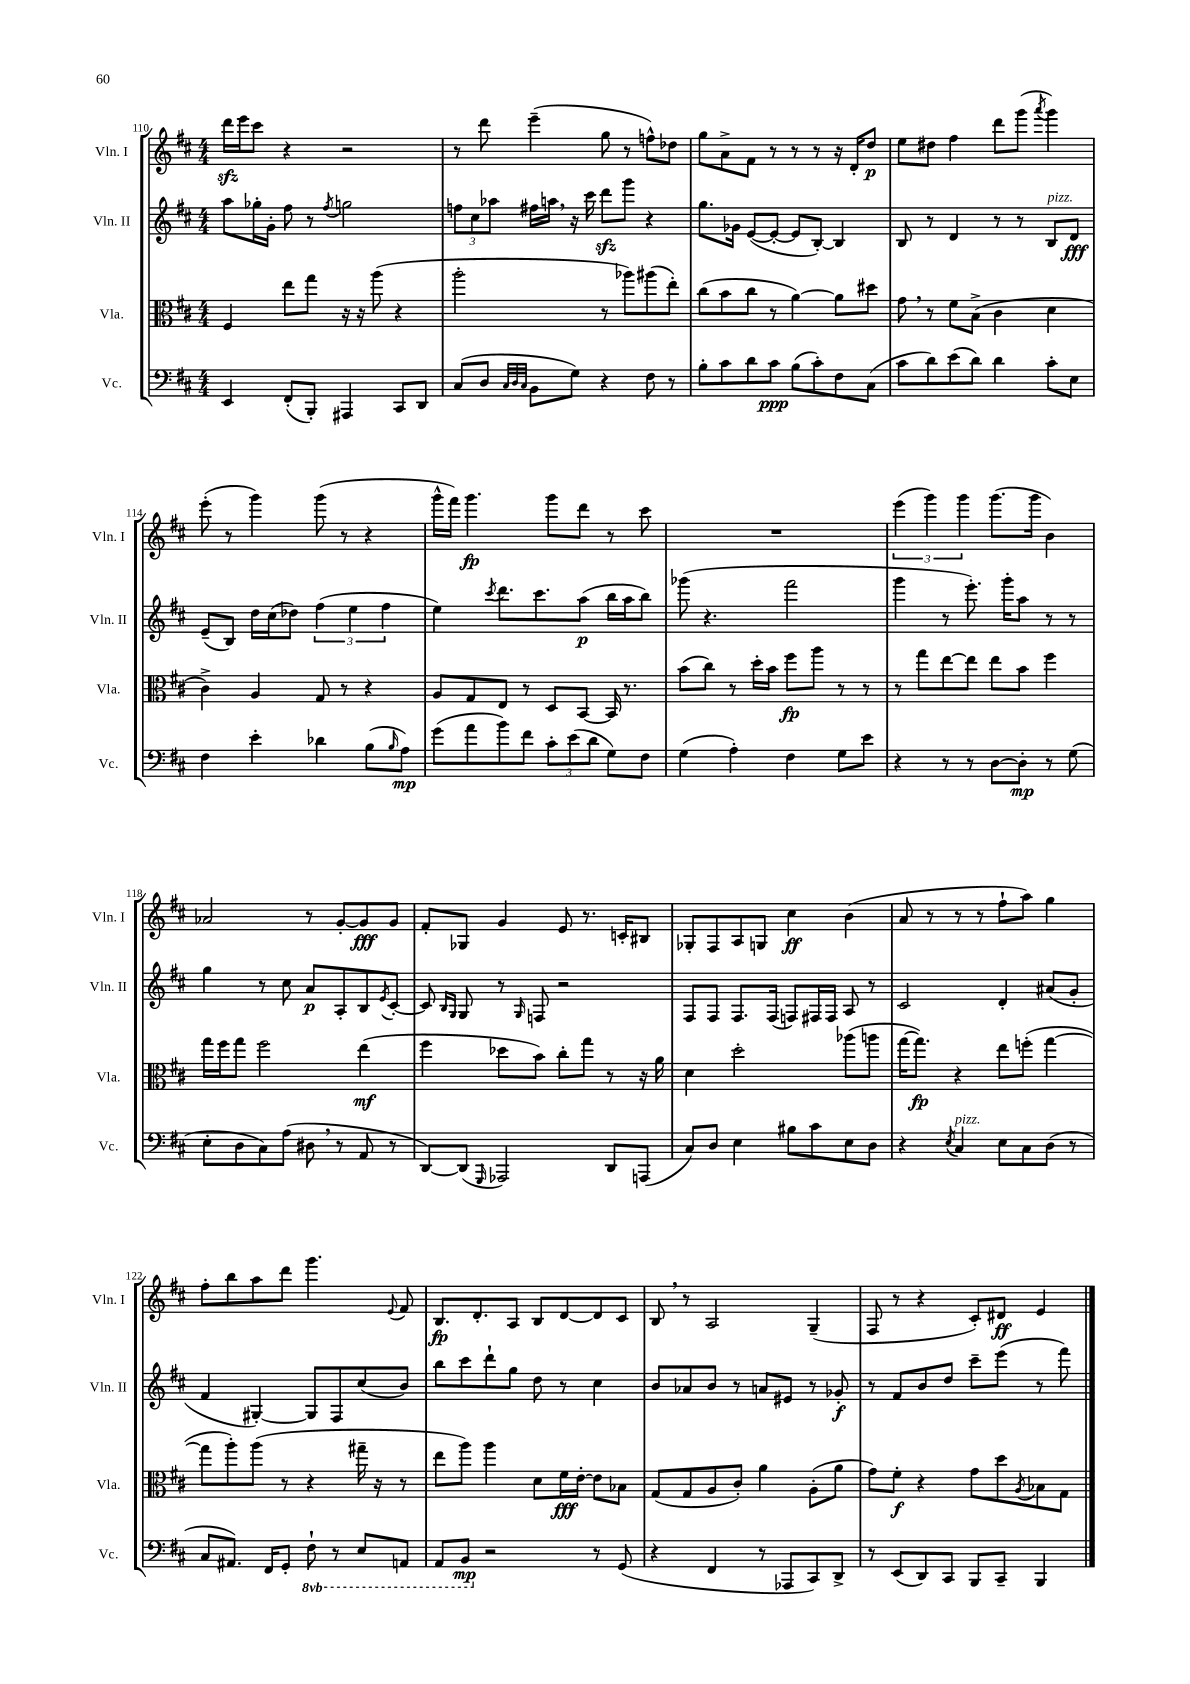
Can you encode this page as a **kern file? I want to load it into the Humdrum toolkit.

**kern	**kern	**kern	**kern
*staff4	*staff3	*staff2	*staff1
*clefF4	*clefC3	*clefG2	*clefG2
*k[f#c#]	*k[f#c#]	*k[f#c#]	*k[f#c#]
*M4/4	*M4/4	*M4/4	*M4/4
4EE	4F#	8aa	16ddd
.	.	.	16eee
.	.	16gg-'	8ccc#
.	.	16g'	.
(8FF#'	8ee	8ff#	4r
8BBB')	8gg	8r	.
.	.	8qff#	.
4AAA#	16r	2gg	2r
.	16r	.	.
.	(8aa	.	.
8CC#	4r	.	.
8DD	.	.	.
=	=	=	=
(8C#	2aa'	12ff	8r
.	.	12cc#	.
8D	.	.	8ddd
.	.	12aa-	.
32qqC#	.	.	.
32qqD	.	.	.
32qqC#	.	.	.
8BB	.	16ff#	(4eee~
.	.	16aa	.
8G)	.	16r	.
.	.	16ccc#	.
4r	8r	8ddd	8gg
.	8aa-)	8ggg	8r
8F#	(8aa#	4r	8ff^^)
8r	8ee')	.	8dd-
=	=	=	=
8B'	(8cc#	8.gg	8gg
8c#	8b	.	8a^
.	.	16g-	.
8d	8cc#	([8e	8f#
8c#	8r	8e'_	8r
(8B	[4a)	8e]	8r
8c#')	.	[8B')	8r
8F#	8a]	4B]	16r
.	.	.	16d'
(8C#	8dd#	.	8dd
=	=	=	=
8c#	8g	8B	8ee
8d)	8r	8r	8dd#
(8e	8f#	4d	4ff#
8d)	(8B^	.	.
4d	4c#	8r	8ddd
.	.	8r	(8ggg
.	.	.	8qaaa
8c#'	4d	8B	4ggg)
8E	.	8d	.
=	=	=	=
4F#	4c#^)	(8e~	(8eee'
.	.	8B)	8r
4e'	4A	16dd	4ggg)
.	.	(16cc#	.
.	.	8dd-)	.
4d-	8G	(6ff#	(8ggg
.	8r	.	8r
.	.	6ee	.
(8B	4r	.	4r
.	.	6ff#	.
16qqB	.	.	.
8A)	.	.	.
=	=	=	=
(8g	8A	4ee)	16ggg^^
.	.	.	16fff#)
8a	8G	.	4.ggg
.	.	8qccc#	.
8b)	8E	8.ddd	.
8f#	8r	.	.
.	.	8.ccc#	.
12c#'	8D	.	8ggg
(12e	.	.	.
.	[8BB	(8aa	8ddd
12d	.	.	.
8G)	16BB]	16bb	8r
.	8.r	16aa	.
8F#	.	8bb)	8ccc#
=	=	=	=
(4G	(8b	(8ggg-	1r
.	8cc#)	4.r	.
4A')	8r	.	.
.	16dd'	.	.
.	16b	.	.
4F#	8ff#	2fff#	.
.	8aa	.	.
8G	8r	.	.
8e	8r	.	.
=	=	=	=
4r	8r	4ggg	(6eee
.	8gg	.	.
.	.	.	6ggg)
8r	[8ee	8r	.
.	.	.	6ggg
8r	8ee]	8.eee')	.
[8D	8ee	.	(8.ggg
.	.	16ggg'	.
8D']	8b	8aa	.
.	.	.	16ggg
8r	4ff#	8r	4b)
(8G	.	8r	.
=	=	=	=
8E'	16gg	4gg	2a-
.	16ff#	.	.
8D	8gg	.	.
8C#)	2ff#	8r	.
(8A	.	8cc#	.
8D#	.	8a	8r
8r	.	8A'	[8g'
8AA	(4ee	8B	8g]
.	.	8qe	.
8r	.	[8c#'	8g
=	=	=	=
[8DD)	4ff#	8c#]	8f#'
.	.	16qqB	.
.	.	16qqG	.
(8DD]	.	8G	8G-
16qqGGG	.	.	.
2AAA-)	8dd-	8r	4g
.	.	16qqG	.
.	8b)	8F	.
.	8cc#'	2r	8e
.	8gg	.	8.r
8DD	8r	.	.
.	.	.	16c'
(8AAA	16r	.	8B#
.	16a	.	.
=	=	=	=
8C#)	4d	8F#	8G-'
8D	.	8F#	8F#
4E	2dd'	8.F#	8A
.	.	.	8G
.	.	(16F#	.
8B#	.	8F)	4cc#
8c#	.	16F#	.
.	.	16F#	.
8E	(8aa-	8A	(4b
8D	8aa	8r	.
=	=	=	=
4r	[16gg	2c#	8a
.	8.gg])	.	.
.	.	.	8r
8qE	.	.	.
4C#	4r	.	8r
.	.	.	8r
8E	8ee	4d'	8ff#`
8C#	(8ff'	.	8aa)
(8D	[4gg	(8a#	4gg
8r	.	8g'	.
=	=	=	=
8C#	8gg]	4f#	8ff#'
8.AA#)	8aa')	.	8bb
.	(8aa	[4G#')	8aa
16FF#	.	.	.
8GG'	8r	.	8ddd
8FF#`	4r	8G#]	4.ggg
8r	.	8F#	.
8EE	16gg#~	(8cc#	.
.	16r	.	.
.	.	.	8qqe
8AAA	8r	8b)	8f#
=	=	=	=
8AAA	8ee	8bb	8.B
8BBB	8aa)	8ccc#	.
.	.	.	8.d'
2r	4aa	8ddd`	.
.	.	8gg	8A
.	8d	8dd	8B
.	16f#	8r	[8d
.	[16e'	.	.
8r	8e]	4cc#	8d]
(8GG	8B-	.	8c#
=	=	=	=
4r	(8G	8b	8B
.	8G	8a-	8r
4FF#	8A	8b	2A
.	8c#')	8r	.
8r	4a	8a	.
8AAA-	.	8e#	.
8CC#)	(8A'	8r	(4G~
8DD^	8a	8g-'	.
=	=	=	=
8r	8g)	8r	8F#
(8EE	8f#'	8f#	8r
8DD)	4r	8b	4r
8CC#	.	8dd	.
8BBB	8g	8ccc#~	8c#')
8CC#~	8dd	(8eee	8d#
.	8qA	.	.
4BBB	8B-	8r	4e
.	8G	8fff#)	.
==	==	==	==
*-	*-	*-	*-
